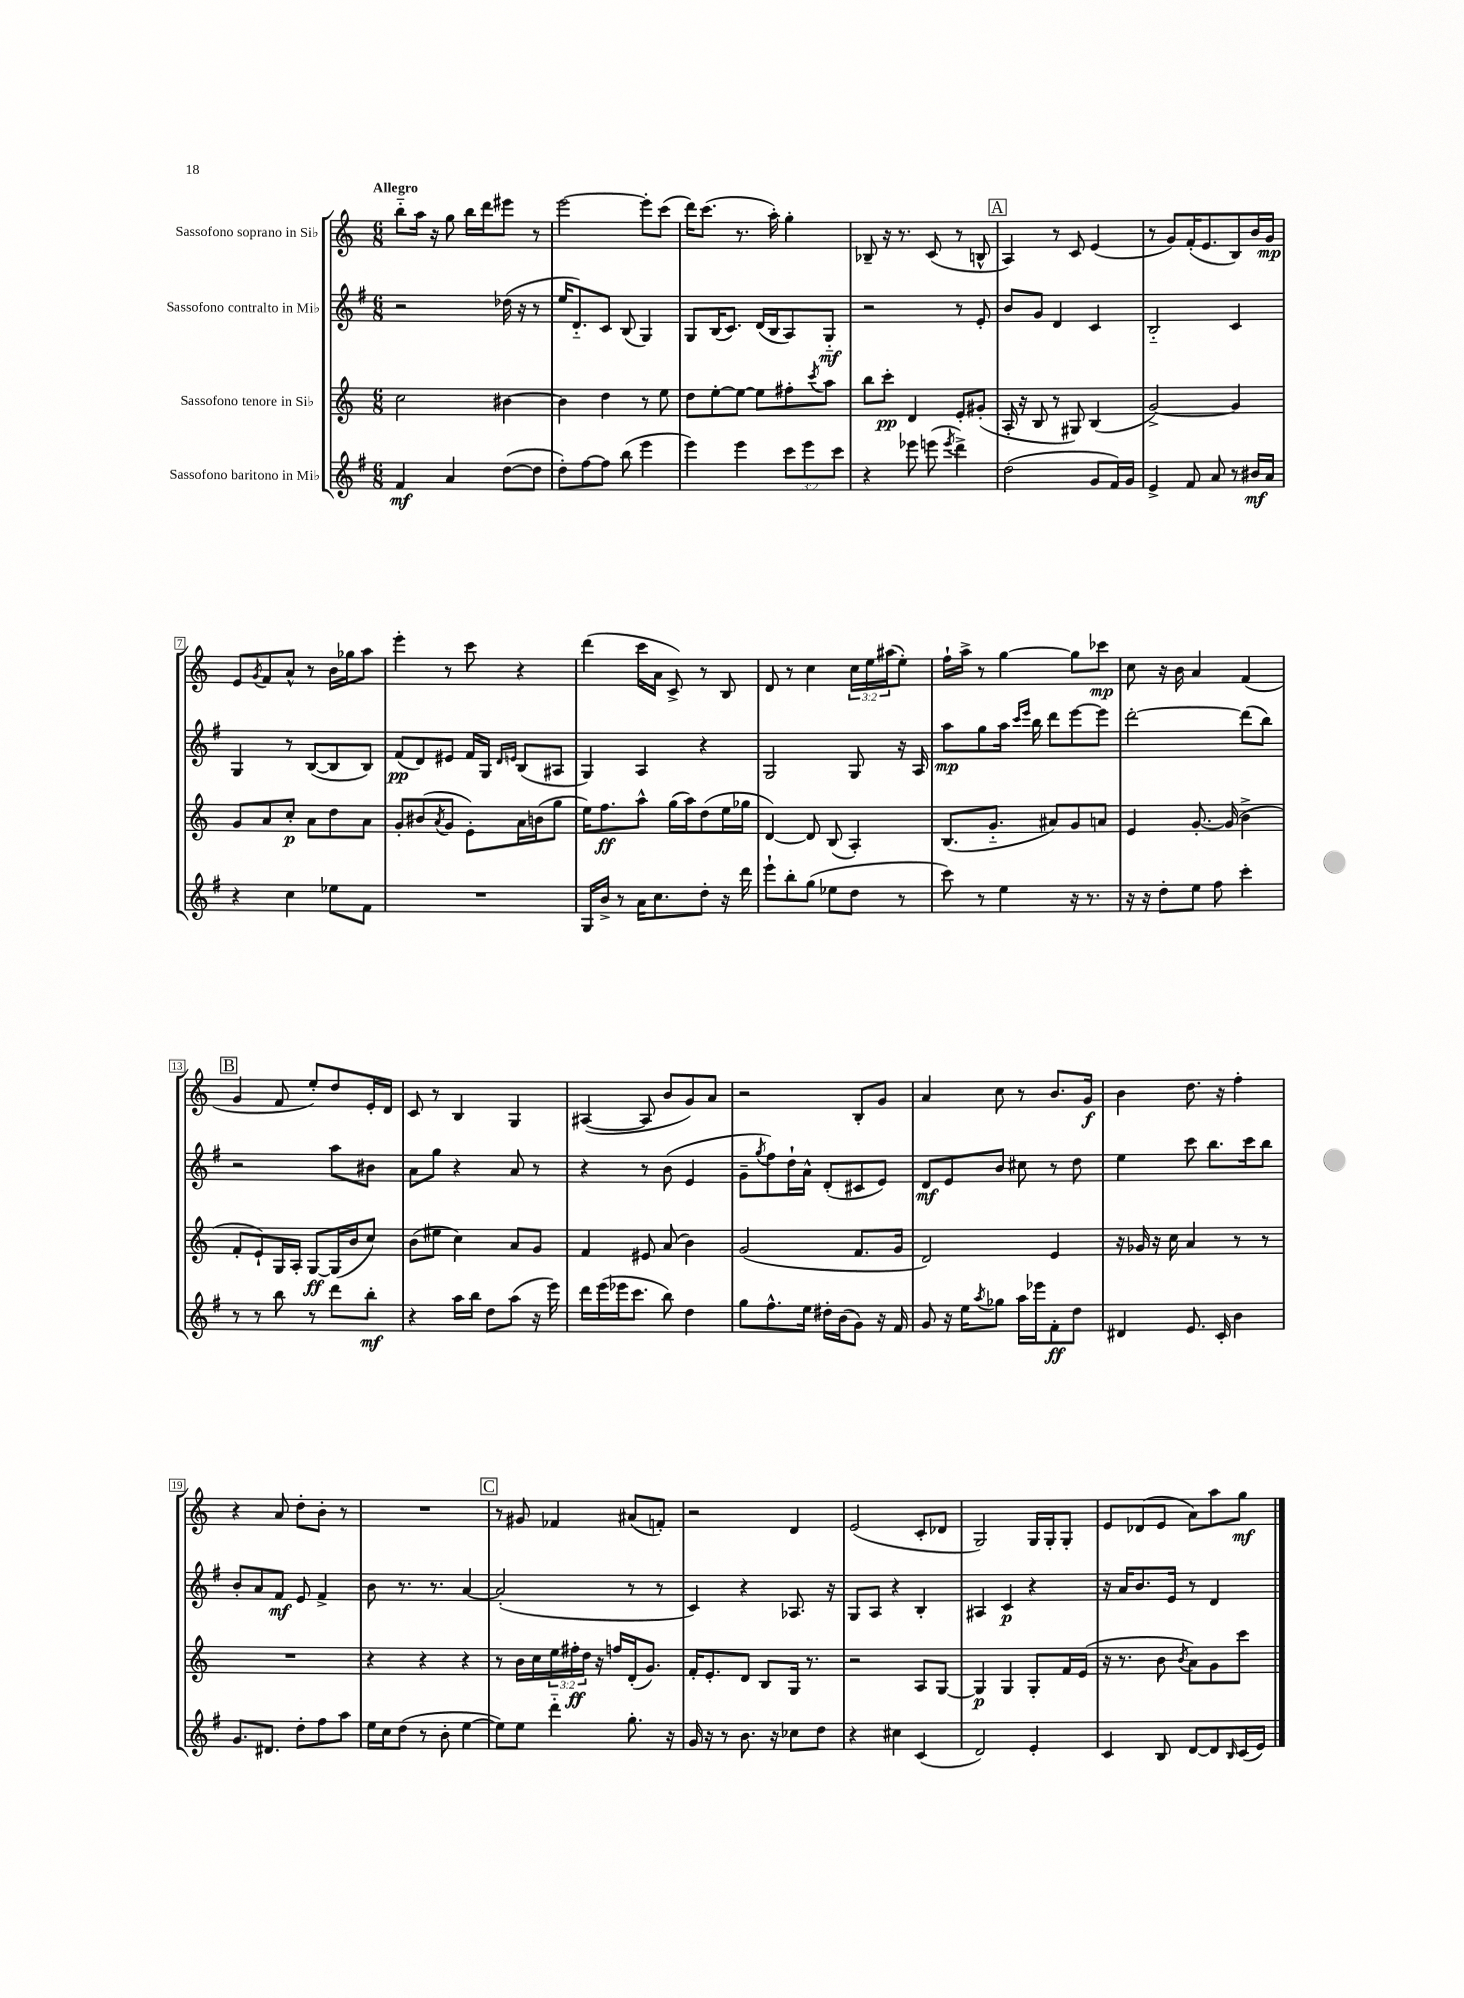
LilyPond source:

<<
\new StaffGroup <<
\new Staff = "s0" \with { instrumentName = "Sassofono soprano in Sib" } {
    \clef treble \key c \major \numericTimeSignature \time 6/8 \override Staff.TupletNumber.text = #tuplet-number::calc-fraction-text \tempo "Allegro"
    b''8-_ a''16 r16 g''8 b''16 d'''16 eis'''8 r8 |
    e'''2~ e'''8-. c'''8( |
    d'''16) c'''8.( r8. a''16-.) g''4-. |
    bes8-- r16 r8. c'8( r8 b8-^ |
    \mark \markup { \box "A" } a4) r8 c'8 e'4( |
    r8 g'8) f'16-.( e'8. b8) b'16 g'16\mp |
    e'8 \acciaccatura { g'8 } f'8 a'8-^ r8 b'16 ges''16 a''8 |
    e'''4-. r8 c'''8 r4 |
    d'''4( c'''16 a'16 c'8->) r8 b8 |
    d'8 r8 c''4 \tuplet 3/2 { c''16 e''16 ais''16( } e''8-.) |
    f''16-! a''16-> r8 g''4~ g''8 ces'''8\mp |
    c''8 r16 b'16 a'4 f'4( |
    \mark \markup { \box "B" } g'4 f'8 e''8-.) d''8 e'16-. d'16 |
    c'8 r8 b4 g4 |
    ais4~( ais8 b'8 g'8) a'8 |
    r2 b8-. g'8 |
    a'4 c''8 r8 b'8. g'16\f |
    b'4 d''8. r16 f''4-. |
    r4 a'8 d''8-. b'8-. r8 |
    R2. |
    \mark \markup { \box "C" } r8 gis'8 fes'4 ais'8( f'8-.) |
    r2 d'4 |
    e'2( c'8-. des'8 |
    g2) g16 g16-. g8-. |
    e'8 des'8( e'8 a'8) a''8 g''8\mf \bar "|." |
}
\new Staff = "s1" \with { instrumentName = "Sassofono contralto in Mib" } {
    \clef treble \key g \major \numericTimeSignature \time 6/8
    r2 des''16( r16 r8 |
    e''16 d'8.-_) c'8 b8( g4) |
    g8 b16( c'8.) d'16( b16 a8) g8-_\mf |
    r2 r8 e'8-. |
    \mark \markup { \box "A" } b'8 g'8 d'4 c'4 |
    b2-_ c'4 |
    g4 r8 b8~( b8 b8) |
    fis'8\pp( d'8) eis'8 fis'16 g16 \grace { d'16 e'16 } b8( ais8 |
    g4) a4 r4 |
    g2 g8 r16 a16 |
    a''8\mp g''8 a''16 \grace { c'''16 e'''16 } b''16 d'''8 e'''8~ e'''8 |
    d'''2~-. d'''8( b''8) |
    \mark \markup { \box "B" } r2 a''8 bis'8 |
    a'8 g''8 r4 a'8 r8 |
    r4 r8 b'8( e'4 |
    g'8-- \acciaccatura { g''8 } fis''8) d''16-! a'16-^ d'8-.( cis'8 e'8) |
    d'8\mf e'8 b'8 cis''8 r8 d''8 |
    e''4 c'''8 b''8. c'''16 b''8 |
    b'8-. a'8 fis'8\mf e'8 fis'4-> |
    b'8 r8. r8. a'4~ |
    \mark \markup { \box "C" } a'2-.( r8 r8 |
    c'4) r4 aes8. r16 |
    g8 a8 r4 b4-. |
    ais4 c'4\p r4 |
    r16 a'16 b'8. e'16 r8 d'4 \bar "|." |
}
\new Staff = "s2" \with { instrumentName = "Sassofono tenore in Sib" } {
    \clef treble \key c \major \numericTimeSignature \time 6/8 \override Staff.TupletNumber.text = #tuplet-number::calc-fraction-text
    c''2 bis'4~ |
    bis'4 d''4 r8 e''8 |
    d''8 e''8~-. e''8~ e''8 fis''8-. \acciaccatura { c'''8 } a''8 |
    b''8 c'''8-.\pp d'4 e'8-. gis'8-.( |
    \mark \markup { \box "A" } a16-. r16 b8 r8 gis8) b4( |
    g'2~->) g'4 |
    g'8 a'8 c''8-.\p a'8 d''8 a'8 |
    g'8-. bis'8( \acciaccatura { a'8 } g'8 e'8-.) a'16 b'16( g''8 |
    e''16) f''8.\ff a''8-^ g''16( a''16) d''8( e''16 ges''16 |
    d'4~) d'8 b8( a4-.) |
    b8.( g'8.-_ ais'8) g'8 a'8 |
    e'4 g'8.~-. g'16( b'4-> |
    \mark \markup { \box "B" } f'8-. e'8-!) g16 a16-. g8~\ff g16( b'16 c''8) |
    b'8( eis''8 c''4) a'8 g'8 |
    f'4 eis'8 a'8( b'4) |
    g'2( f'8. g'16 |
    d'2) e'4 |
    r16 ges'16 r16 c''16 a'4 r8 r8 |
    R2. |
    r4 r4 r4 |
    \mark \markup { \box "C" } r8 b'16 c''16 \tuplet 3/2 { e''16 fis''16-.\ff d''16 } r16 f''16 d'16-.( g'8.) |
    f'16-. e'8.-. d'8 b8 g16 r8. |
    r2 a8 g8~ |
    g4\p g4 g8-. f'16 e'16( |
    r16 r8. b'8 \acciaccatura { b'8 } a'8) g'8 c'''8 \bar "|." |
}
\new Staff = "s3" \with { instrumentName = "Sassofono baritono in Mib" } {
    \clef treble \key g \major \numericTimeSignature \time 6/8 \override Staff.TupletNumber.text = #tuplet-number::calc-fraction-text
    fis'4\mf a'4 d''8~( d''8 |
    d''8-.) fis''8~ fis''8 b''8( e'''4 |
    e'''4) e'''4 \tuplet 3/2 { c'''8 e'''8 c'''8 } |
    r4 ees'''8 e'''8( \acciaccatura { e'''8 } d'''4->) |
    \mark \markup { \box "A" } d''2( g'8 fis'16) g'16 |
    e'4-> fis'8 a'8 r8 bis'16\mf a'16 |
    r4 c''4 ees''8 fis'8 |
    R2. |
    g16 b'16-> r8 a'16 c''8. d''8-. r16 d'''16 |
    e'''8-! b''8-. g''8( ees''8 d''8 r8 |
    c'''8) r8 e''4 r16 r8. |
    r16 r16 d''8-. e''8 fis''8 c'''4-. |
    \mark \markup { \box "B" } r8 r8 b''8 r8 d'''8 b''8-.\mf |
    r4 a''16 b''16 d''8 a''8( r16 e'''16) |
    d'''16 e'''16( ees'''16 c'''8. b''8) d''4 |
    g''8 fis''8.-^ e''16 dis''16-. b'16( g'8) r16 fis'16 |
    g'8 r16 e''16 \acciaccatura { a''8 } ges''8 a''16 ees'''16 fis'8-.\ff d''8 |
    dis'4 e'8. c'16-. b'4 |
    g'8. dis'8. d''8-. fis''8 a''8 |
    e''16 c''16 d''8( r8 b'8-. e''4~ |
    \mark \markup { \box "C" } e''8) e''8 d'''4-_ g''8.-. r16 |
    g'16 r16 r8 b'8. r16 ces''8 d''8 |
    r4 cis''4 c'4( |
    d'2) e'4-. |
    c'4 b8 d'8~ d'8 \grace { b16 } c'16( e'16) \bar "|." |
}
>>
>>
\layout { \context { \Score \override BarNumber.stencil = #(make-stencil-boxer 0.1 0.3 ly:text-interface::print) } }
